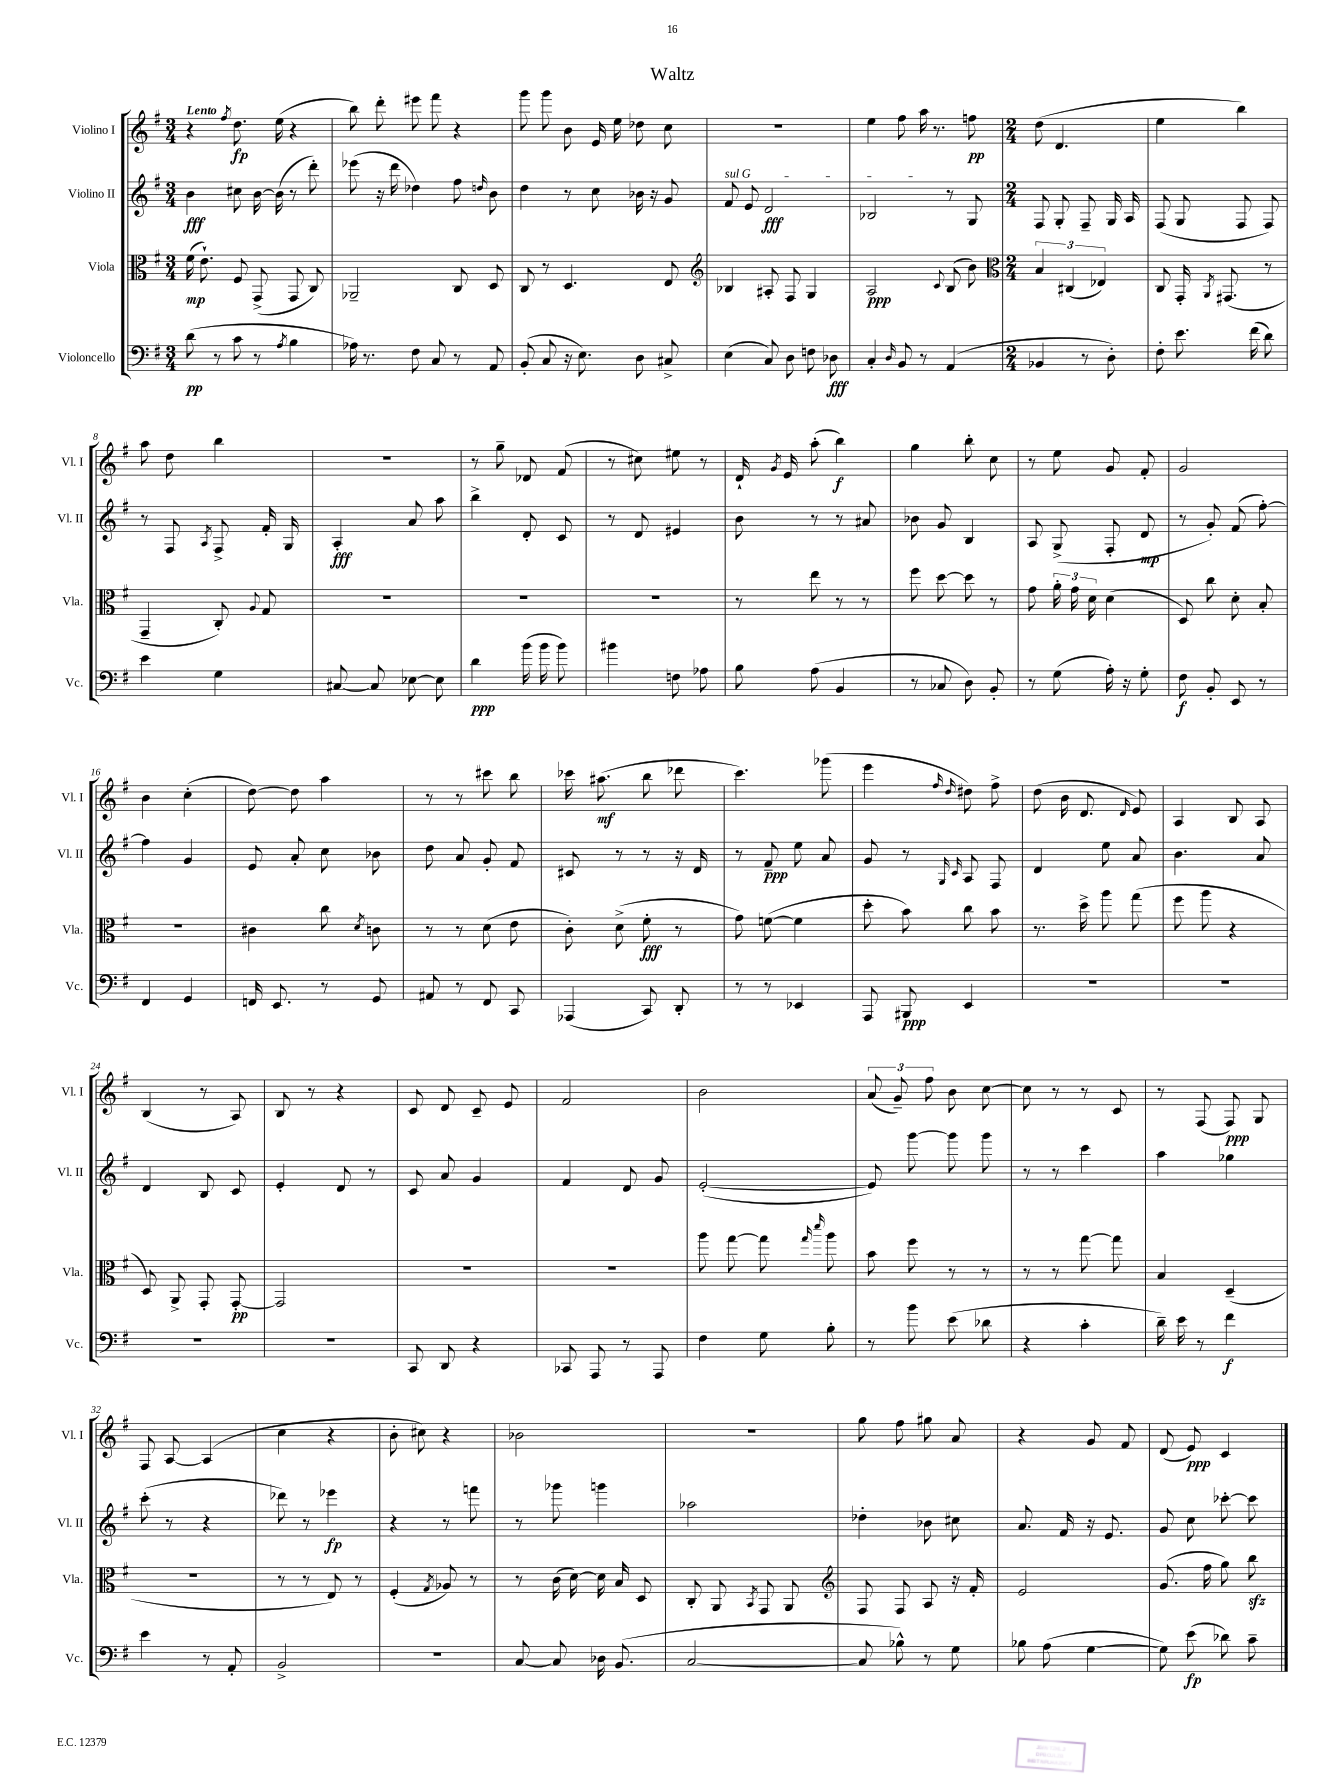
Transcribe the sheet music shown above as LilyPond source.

\header { title = "Waltz" }
<<
\new StaffGroup <<
\new Staff = "s0" \with { instrumentName = "Violino I" shortInstrumentName = "Vl. I" } {
    \clef treble \key g \major \numericTimeSignature \time 3/4 \tempo "Lento"
    \autoBeamOff r4 \acciaccatura { fis''8 } d''8.\fp e''16( r4 |
    b''8) d'''8-. eis'''8 fis'''8 r4 |
    g'''8 g'''8 b'8 e'16 e''16 des''8 c''8 |
    R2. |
    e''4 fis''8 a''16 r8. f''8\pp |
    \numericTimeSignature \time 2/4 d''8( d'4. |
    e''4 b''4) |
    a''8 d''8 b''4 |
    R2 |
    r8 g''8-- des'8 fis'8( |
    r8 cis''8) eis''8 r8 |
    d'16-! \acciaccatura { g'8 } e'16 a''8-.( b''4\f) |
    g''4 b''8-. c''8 |
    r8 e''8 g'8 fis'8-. |
    g'2 |
    b'4 c''4-.( |
    d''8~) d''8 a''4 |
    r8 r8 cis'''8 b''8 |
    ces'''16 ais''8.\mf( b''8 des'''8 |
    c'''4.) ges'''8( |
    e'''4 \grace { fis''16 d''16 } dis''8) fis''8-> |
    d''8( b'16 d'8. \grace { d'16 } e'8) |
    a4 b8 a8 |
    b4( r8 a8) |
    b8 r8 r4 |
    c'8 d'8 c'8-- e'8 |
    fis'2 |
    b'2 |
    \tuplet 3/2 { a'8( g'8--) fis''8 } b'8 c''8~ |
    c''8 r8 r8 c'8 |
    r8 fis8( fis8\ppp) g8 |
    fis8 a8~ a4( |
    c''4 r4 |
    b'8-. cis''8) r4 |
    bes'2 |
    r2 |
    g''8 fis''8 gis''8 a'8 |
    r4 g'8 fis'8 |
    d'8( e'8\ppp) c'4 \bar "|." |
}
\new Staff = "s1" \with { instrumentName = "Violino II" shortInstrumentName = "Vl. II" } {
    \clef treble \key g \major \numericTimeSignature \time 3/4
    \autoBeamOff b'4\fff cis''8 b'16~ b'16( r8 d'''8-.) |
    ees'''8( r16 d'''16 des''4) fis''8 \grace { d''16 } b'8 |
    d''4 r8 c''8 bes'16 r16 g'8 |
    \once \override TextSpanner.bound-details.left.text = \markup { \italic "sul G" } fis'8\startTextSpan e'8 d'2\fff |
    bes2\stopTextSpan r8 g8 |
    \numericTimeSignature \time 2/4 fis8 g8-. fis8-- g16 a16 |
    fis8( g8 fis8 fis8) |
    r8 fis8 \acciaccatura { a8 } fis8-> fis'16-. g16 |
    a4-.\fff a'8 a''8 |
    b''4-> d'8-. c'8 |
    r8 d'8 eis'4 |
    b'8 r8 r8 ais'8 |
    bes'8 g'8 b4 |
    a8 g8->( fis8-. d'8\mp |
    r8 g'8-.) fis'8( fis''8~-.) |
    fis''4 g'4 |
    e'8 a'8-. c''8 bes'8 |
    d''8 a'8 g'8-. fis'8 |
    cis'8 r8 r8 r16 d'16 |
    r8 fis'8--\ppp e''8 a'8 |
    g'8 r8 \grace { g16 c'16 } a8 fis8 |
    d'4 e''8 a'8 |
    b'4. a'8 |
    d'4 b8 c'8 |
    e'4-. d'8 r8 |
    c'8 a'8 g'4 |
    fis'4 d'8 g'8 |
    e'2~-.( |
    e'8) g'''8~ g'''8 g'''8 |
    r8 r8 c'''4 |
    a''4 ges''4 |
    c'''8-.( r8 r4 |
    des'''8) r8 ees'''4\fp |
    r4 r8 f'''8 |
    r8 ges'''8 g'''4 |
    aes''2 |
    des''4-. bes'8 cis''8 |
    a'8. fis'16 r16 e'8. |
    g'8 c''8 ces'''8~-. ces'''8 \bar "|." |
}
\new Staff = "s2" \with { instrumentName = "Viola" shortInstrumentName = "Vla." } {
    \clef alto \key g \major \numericTimeSignature \time 3/4
    \autoBeamOff fis'16\mp( e'8.-!) fis8 g,8->( g,8 c8) |
    aes,2-- c8 d8 |
    c8 r8 d4. e8 |
    \clef treble bes4 ais8-. fis8 g4 |
    a2\ppp \appoggiatura { c'8 } b8( b'8) |
    \numericTimeSignature \time 2/4 \clef alto \tuplet 3/2 { b4 cis4( ees4) } |
    c8 g,16-. \acciaccatura { a,8 } gis,8.( r8 |
    g,4-- c8-.) \appoggiatura { a8 } g8 |
    R2 |
    R2 |
    R2 |
    r8 e''8 r8 r8 |
    fis''8 d''8~ d''8 r8 |
    g'8 \tuplet 3/2 { a'16-. g'16 d'16 } d'4( |
    d8) c''8 d'8-. b8-. |
    R2 |
    cis'4 c''8 \acciaccatura { d'8 } c'8 |
    r8 r8 d'8( e'8 |
    c'8-.) d'8->( fis'8-.\fff r8 |
    g'8) f'8~( f'4 |
    d''8-. b'8) c''8 b'8 |
    r8. d''16-> a''8 g''8( |
    fis''8 a''8 r4 |
    d8) a,8-> g,8-. g,8~-.\pp |
    g,2 |
    R2 |
    R2 |
    a''8 g''8~ g''8 \grace { g''16 d'''16 } a''8 |
    b'8 fis''8 r8 r8 |
    r8 r8 g''8~ g''8 |
    b4 d4--( |
    r2 |
    r8 r8 e8) r8 |
    fis4-.( \acciaccatura { g8 } aes8) r8 |
    r8 c'16( d'16~) d'16 b16 d8 |
    c8-. a,8 \acciaccatura { b,8 } g,8 a,8 |
    \clef treble fis8 fis8 a8 r16 fis'16-. |
    e'2 |
    g'8.( fis''16 g''8) b''8\sfz \bar "|." |
}
\new Staff = "s3" \with { instrumentName = "Violoncello" shortInstrumentName = "Vc." } {
    \clef bass \key g \major \numericTimeSignature \time 3/4
    \autoBeamOff d'8\pp( r8 c'8 r8 \acciaccatura { a8 } b4 |
    aes16) r8. fis8 c8 r8 a,8 |
    b,8-.( c8 r16 e8.) d8 cis8-> |
    e4( c8) d8 f8 des8\fff |
    c4-. \grace { d16 } b,8 r8 a,4( |
    \numericTimeSignature \time 2/4 bes,4 r8 d8-.) |
    fis8-. e'8. fis'16( d'8) |
    e'4 g4 |
    cis8~ cis8 ees8~ ees8 |
    d'4\ppp b'16( b'16 b'8) |
    bis'4 f8 aes8 |
    b8 a8( b,4 |
    r8 ces8 d8) b,8-. |
    r8 g8( a16-.) r16 g8-. |
    fis8\f b,8-. e,8 r8 |
    fis,4 g,4 |
    f,16 e,8. r8 g,8 |
    ais,8 r8 fis,8 c,8 |
    aes,,4( c,8) d,8-. |
    r8 r8 ees,4 |
    a,,8 bis,,8\ppp e,4 |
    R2 |
    R2 |
    R2 |
    R2 |
    c,8 d,8 r4 |
    ces,8 a,,8 r8 a,,8 |
    fis4 g8 b8-. |
    r8 b'8 e'8( des'8 |
    r4 c'4-. |
    d'16--) e'16 r8 fis'4\f |
    e'4 r8 a,8-. |
    b,2-> |
    R2 |
    c8~ c8 des16 b,8.( |
    c2~ |
    c8 bes8-^) r8 g8 |
    bes8 a8( g4~ |
    g8) e'8\fp( des'8) c'8-- \bar "|." |
}
>>
>>
